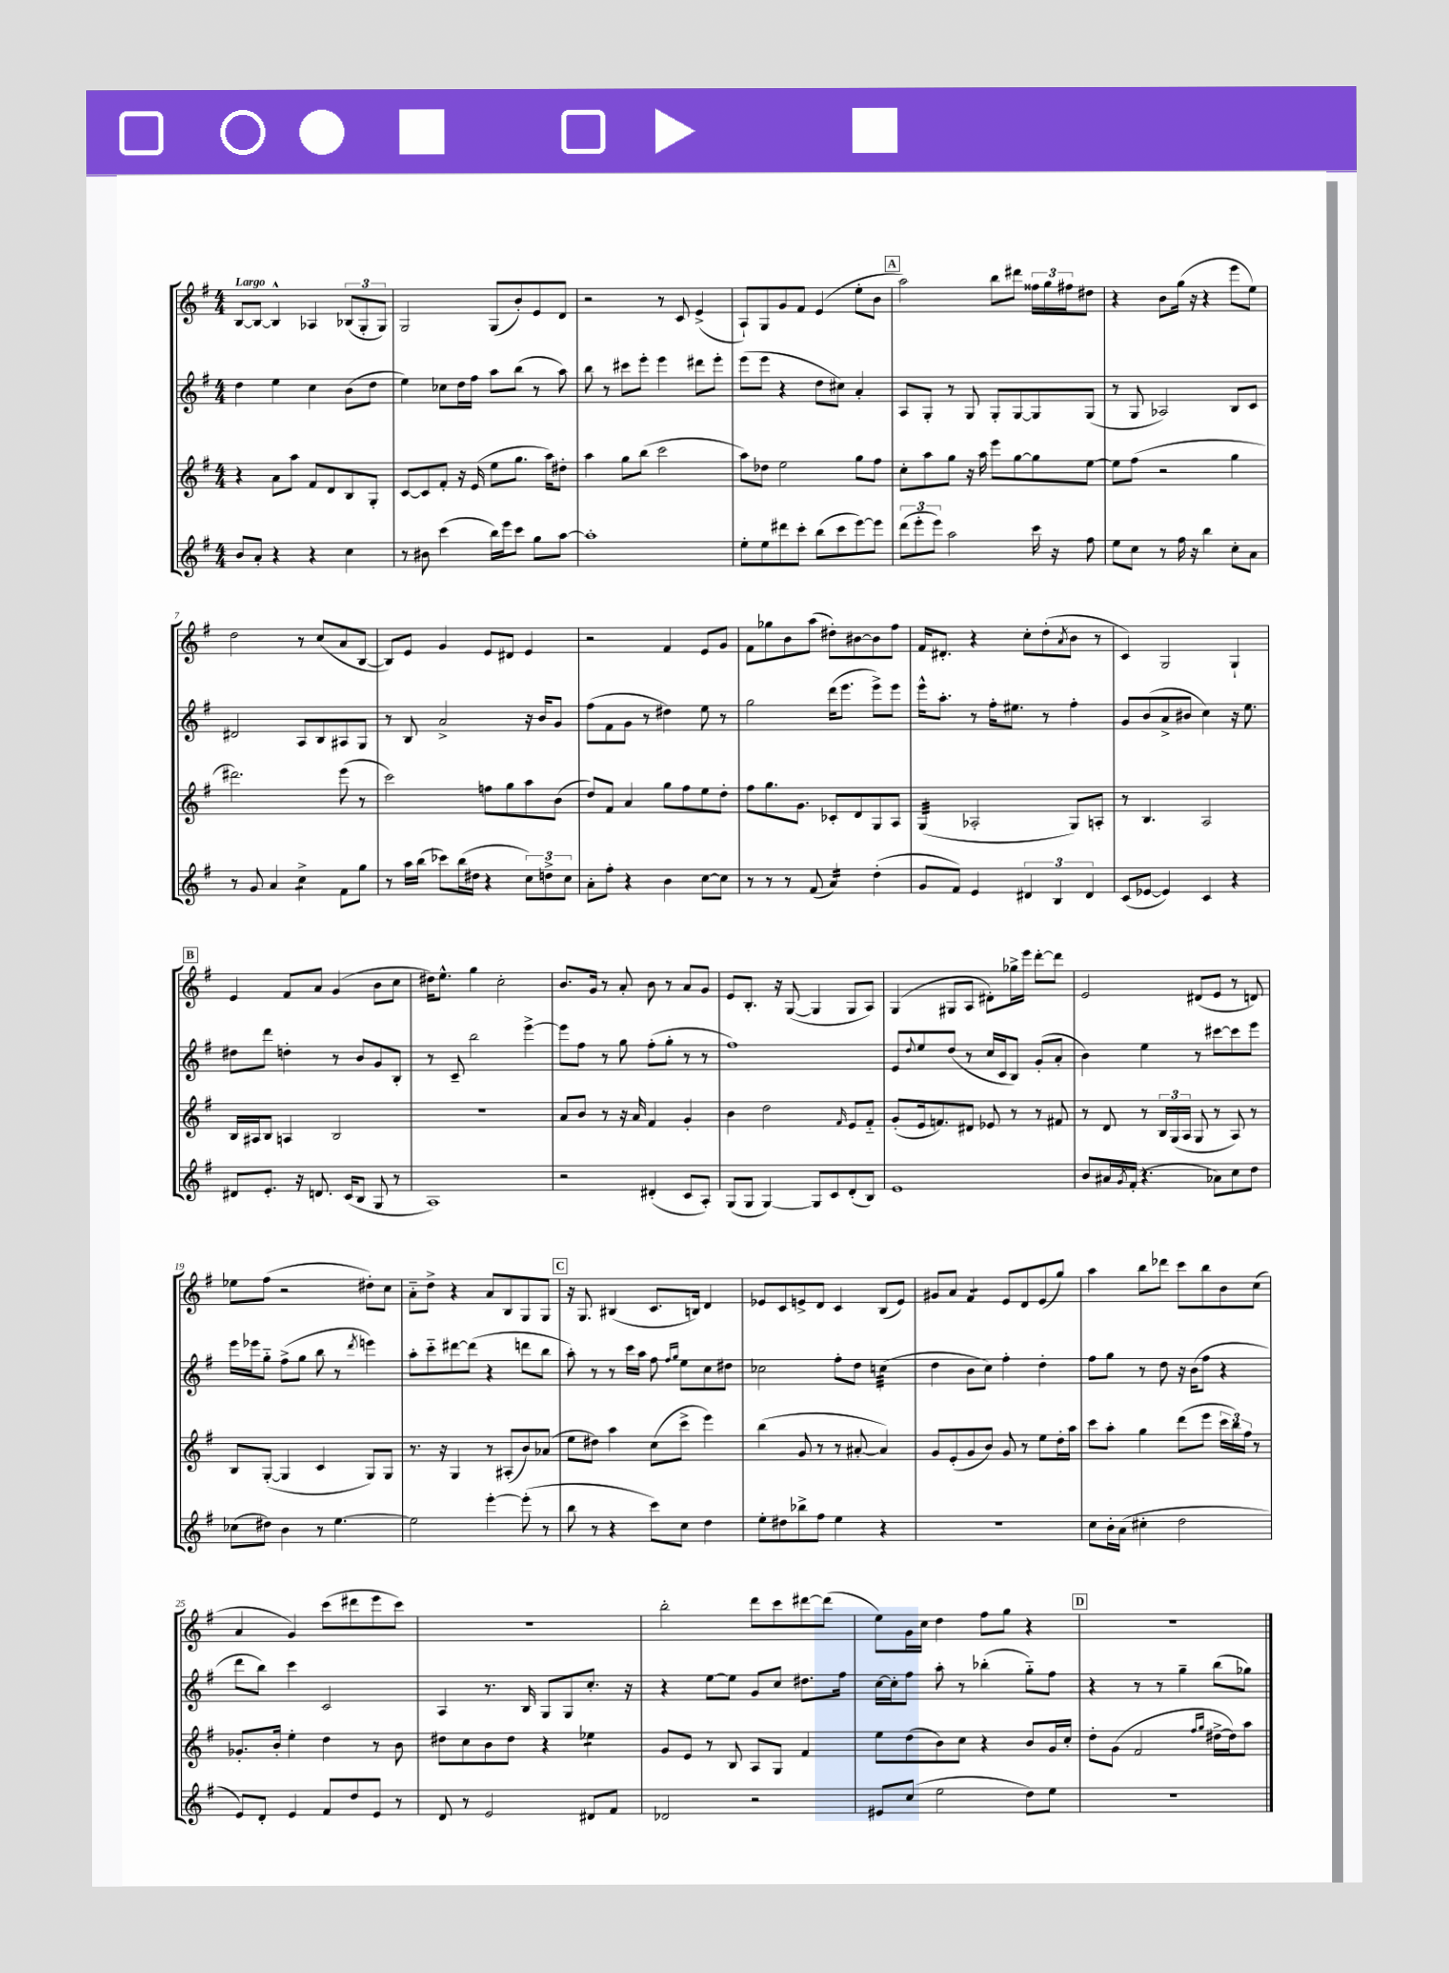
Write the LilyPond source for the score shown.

<<
\new StaffGroup <<
\new Staff = "s0" {
    \clef treble \key g \major \numericTimeSignature \time 4/4 \tempo "Largo"
    b8~ b8~ b4-^ aes4 \tuplet 3/2 { bes8( g8-. g8) } |
    g2 g8( b'8-.) e'8 d'8 |
    r2 r8 c'8 e'4->( |
    a8-!) g8 g'8 fis'8 e'4( e''8-. b'8 |
    \mark \markup { \box "A" } a''2) b''8 dis'''8 \tuplet 3/2 { fisis''16 g''16 fis''16 } dis''8 |
    r4 b'8 g''16( r16 r4 e'''8 e''8) |
    d''2 r8 c''8( a'8 b8~ |
    b8) e'8 g'4 e'8 dis'8 e'4 |
    r2 fis'4 e'8 g'8 |
    fis'8 ges''8 b'8 a''8( dis''8-.) bis'8~ bis'8 fis''8 |
    fis'16 dis'8.-. r4 c''8-. d''8-.( \acciaccatura { a'8 } b'8 r8 |
    c'4) g2 g4-! |
    \mark \markup { \box "B" } e'4 fis'8 a'8 g'4( b'8 c''8 |
    dis''16) e''8.-^ g''4 c''2-. |
    b'8. g'16 r8 a'8-. b'8 r8 a'8 g'8 |
    e'8 b8.-. r16 g8~( g4 g8 a8) |
    g4( gis8 a8 dis'8-.) ges''16-> e'''16 d'''8~-. d'''8 |
    e'2 dis'8( e'8 r8 d'8) |
    ees''8 fis''8( r2 dis''8-.) c''8 |
    a'8-_ d''8-> r4 a'8 b8 g8 g8 |
    \mark \markup { \box "C" } r16 g8. bis4( c'8. b16) d'4 |
    ees'8 c'8 e'8-> d'8 c'4 b8( e'8) |
    gis'8 a'8 fis'4:8 e'8 d'8 e'8( g''8) |
    a''4 b''8 des'''8 c'''8 b''8 b'8 c''8( |
    a'4 g'4) c'''8( dis'''8 e'''8 c'''8) |
    r1 |
    b''2-. d'''8 c'''8 dis'''8~ dis'''8( |
    e''8) g'16 c''16 d''4 fis''8 g''8 r4 |
    \mark \markup { \box "D" } R1 \bar "|." |
}
\new Staff = "s1" {
    \clef treble \key g \major \numericTimeSignature \time 4/4
    d''4 e''4 c''4 b'8( d''8 |
    e''4) ces''8 d''16 fis''16 a''8 b''8( r8 a''8) |
    b''8 r8 cis'''8 e'''8-. e'''4 dis'''8 e'''8-. |
    e'''8( e'''8 r4 d''8 cis''8) a'4-. |
    \mark \markup { \box "A" } a8 g8-. r8 g8 g8-. g8~ g8 g8( |
    r8 g8 aes2) b8 c'8 |
    dis'2 a8 b8 ais8 g8 |
    r8 b8 a'2-> r16 b'16 g'8 |
    fis''8( fis'8 g'8 r8 dis''4) e''8 r8 |
    g''2 d'''16( e'''8. e'''8->) e'''8 |
    e'''16-^ a''8.-. r8 fis''16-. eis''8. r8 fis''4-. |
    g'8 b'8( a'8-> bis'8 c''4) r16 e''8. |
    \mark \markup { \box "B" } dis''8 d'''8 d''4-. r8 b'8 g'8 b8-. |
    r8 c'8-- b''2 e'''4~-> |
    e'''8 fis''8 r8 g''8 fis''8-.( g''8-. r8 r8 |
    fis''1) |
    e'8 \appoggiatura { d''8 } e''8 d''8( r8 c''16 c'16 b8) g'8-.( a'8-. |
    b'4) e''4 r8 cis'''8~ cis'''8 e'''8 |
    e'''16 ees'''16 g''8-_ fis''8->( g''8 b''8 r8 \acciaccatura { d'''8 } e'''4) |
    a''8-. c'''8-_ dis'''8~ dis'''8( r4 d'''8 b''8 |
    \mark \markup { \box "C" } a''8-.) r8 r8 c'''16 a''16 fis''8 \grace { fis''16 g''16 } e''8 c''8 dis''8 |
    ces''2 fis''8-. d''8 c''4:32( |
    d''4 b'8 c''8) fis''4-. d''4-. |
    fis''8 g''8 r8 d''8 r16 b'16( fis''8 r4 |
    d'''8 b''8) c'''4 c'2 |
    a4 r8. b16 g8 g8 c''8.-. r16 |
    r4 e''8~ e''8 g'8 c''8 dis''8. fis''16 |
    c''16~ c''16-. fis''8 a''8-. r8 bes''4-.( g''8-_) fis''8 |
    \mark \markup { \box "D" } r4 r8 r8 g''4-- b''8( ges''8) \bar "|." |
}
\new Staff = "s2" {
    \clef treble \key g \major \numericTimeSignature \time 4/4
    r4 a'8 a''8 fis'8 d'8 b8 g8-. |
    c'8~ c'8 fis'8-. r16 e'16( e''8 g''8. a''16) dis''8-. |
    a''4 g''8 b''8( c'''2 |
    a''8) des''8 e''2 g''8 fis''8 |
    \mark \markup { \box "A" } c''8-. a''8 g''8 r16 a''16 e'''8 g''8~ g''8 e''8~ |
    e''8 fis''8( r2 g''4 |
    dis'''2.) e'''8( r8 |
    c'''2) f''8 g''8 a''8 b'8( |
    d''8) fis'8 a'4 g''8 fis''8 e''8 d''8-. |
    fis''8 g''8. g'8. ces'8-. d'8 g8 a8 |
    g4:32( aes2-. g8) a8-. |
    r8 b4. a2 |
    \mark \markup { \box "B" } b16 ais16 b8 a4 b2 |
    R1 |
    a'8 b'8 r8 r16 a'16 fis'4 g'4-. |
    b'4 d''2 \grace { fis'16 } e'8 fis'8-_ |
    g'8-.( e'16 f'8.) dis'8 ees'8 r8 r8 fis'8 |
    r8 d'8 r8 \tuplet 3/2 { b16 g16( a16 } g8 r8 a8) r8 |
    b8 g8~-.( g4 c'4 g8) g8 |
    r8. r16 g4 r8 ais8-.( b'8) aes'8( |
    \mark \markup { \box "C" } e''8 dis''8) a''4 c''8( c'''8-> e'''4) |
    b''4( g'8 r8 r8 ais'8~-. ais'4) |
    g'8 e'8-.( g'8 b'8) g'8 r8 e''8 d''16-. a''16 |
    c'''8 a''8-. g''4 d'''8( e'''8 \tuplet 3/2 { c'''16 b''16) fis''16 } r8 |
    ges'8.-. b'16-. e''4-. d''4 r8 b'8 |
    dis''8 c''8 b'8 dis''8 r4 ees''4:8 |
    g'8 e'8 r8 b8 a8 g8 fis'4 |
    e''8 d''8( b'8) c''8 r4 b'8 g'16 c''16-. |
    \mark \markup { \box "D" } d''8-. g'8( fis'2 \grace { fis''16 g''16 } dis''16~-> dis''16) a''8 \bar "|." |
}
\new Staff = "s3" {
    \clef treble \key g \major \numericTimeSignature \time 4/4
    b'8 a'8-. r4 r4 c''4 |
    r8 bis'8 c'''4( b''16) e'''16 c'''8 g''8 a''8~ |
    a''1-. |
    e''8-. e''8 dis'''8 c'''8-. b''8( c'''8 e'''8~) e'''8 |
    \mark \markup { \box "A" } \tuplet 3/2 { d'''8( e'''8-. e'''8) } a''2 c'''16 r16 fis''8 |
    e''8 c''8 r8 fis''16 r16 b''4 c''8-. a'8 |
    r8 g'8 a'4 c''4:8-> fis'8 g''8 |
    r8 a''16 b''16( ces'''8) b''16( dis''16 r4 \tuplet 3/2 { c''8) d''8-> c''8 } |
    a'8-. fis''8-. r4 b'4 c''8~ c''8 |
    r8 r8 r8 fis'8( a'4:16) d''4-.( |
    g'8 fis'8) e'4 \tuplet 3/2 { dis'4 b4 dis'4 } |
    c'8( ees'8~ ees'4) c'4 r4 |
    \mark \markup { \box "B" } dis'8 e'8.-. r16 d'8. c'16( b8 g8 r8 |
    a1) |
    r2 dis'4-.( c'8 a8-.) |
    g8( g8 g4~) g8 c'8 d'8-.( b8) |
    e'1 |
    b'8 ais'16 \acciaccatura { g'8 } fis'16-.( r4. aes'8) c''8 d''8 |
    ces''8( dis''8) b'4 r8 e''4.~ |
    e''2 e'''4~-. e'''8-.( r8 |
    \mark \markup { \box "C" } b''8 r8 r4 c'''8) c''8 d''4 |
    e''8-. dis''8 bes''8-> fis''8 e''4 r4 |
    R1 |
    c''8 b'16-. a'16( cis''4-. d''2 |
    e'8) d'8-. e'4 fis'8 d''8 e'8 r8 |
    d'8 r8 e'2 dis'8 fis'8 |
    des'2 r2 |
    eis'8 c''8( e''2 d''8) e''8 |
    \mark \markup { \box "D" } R1 \bar "|." |
}
>>
>>
